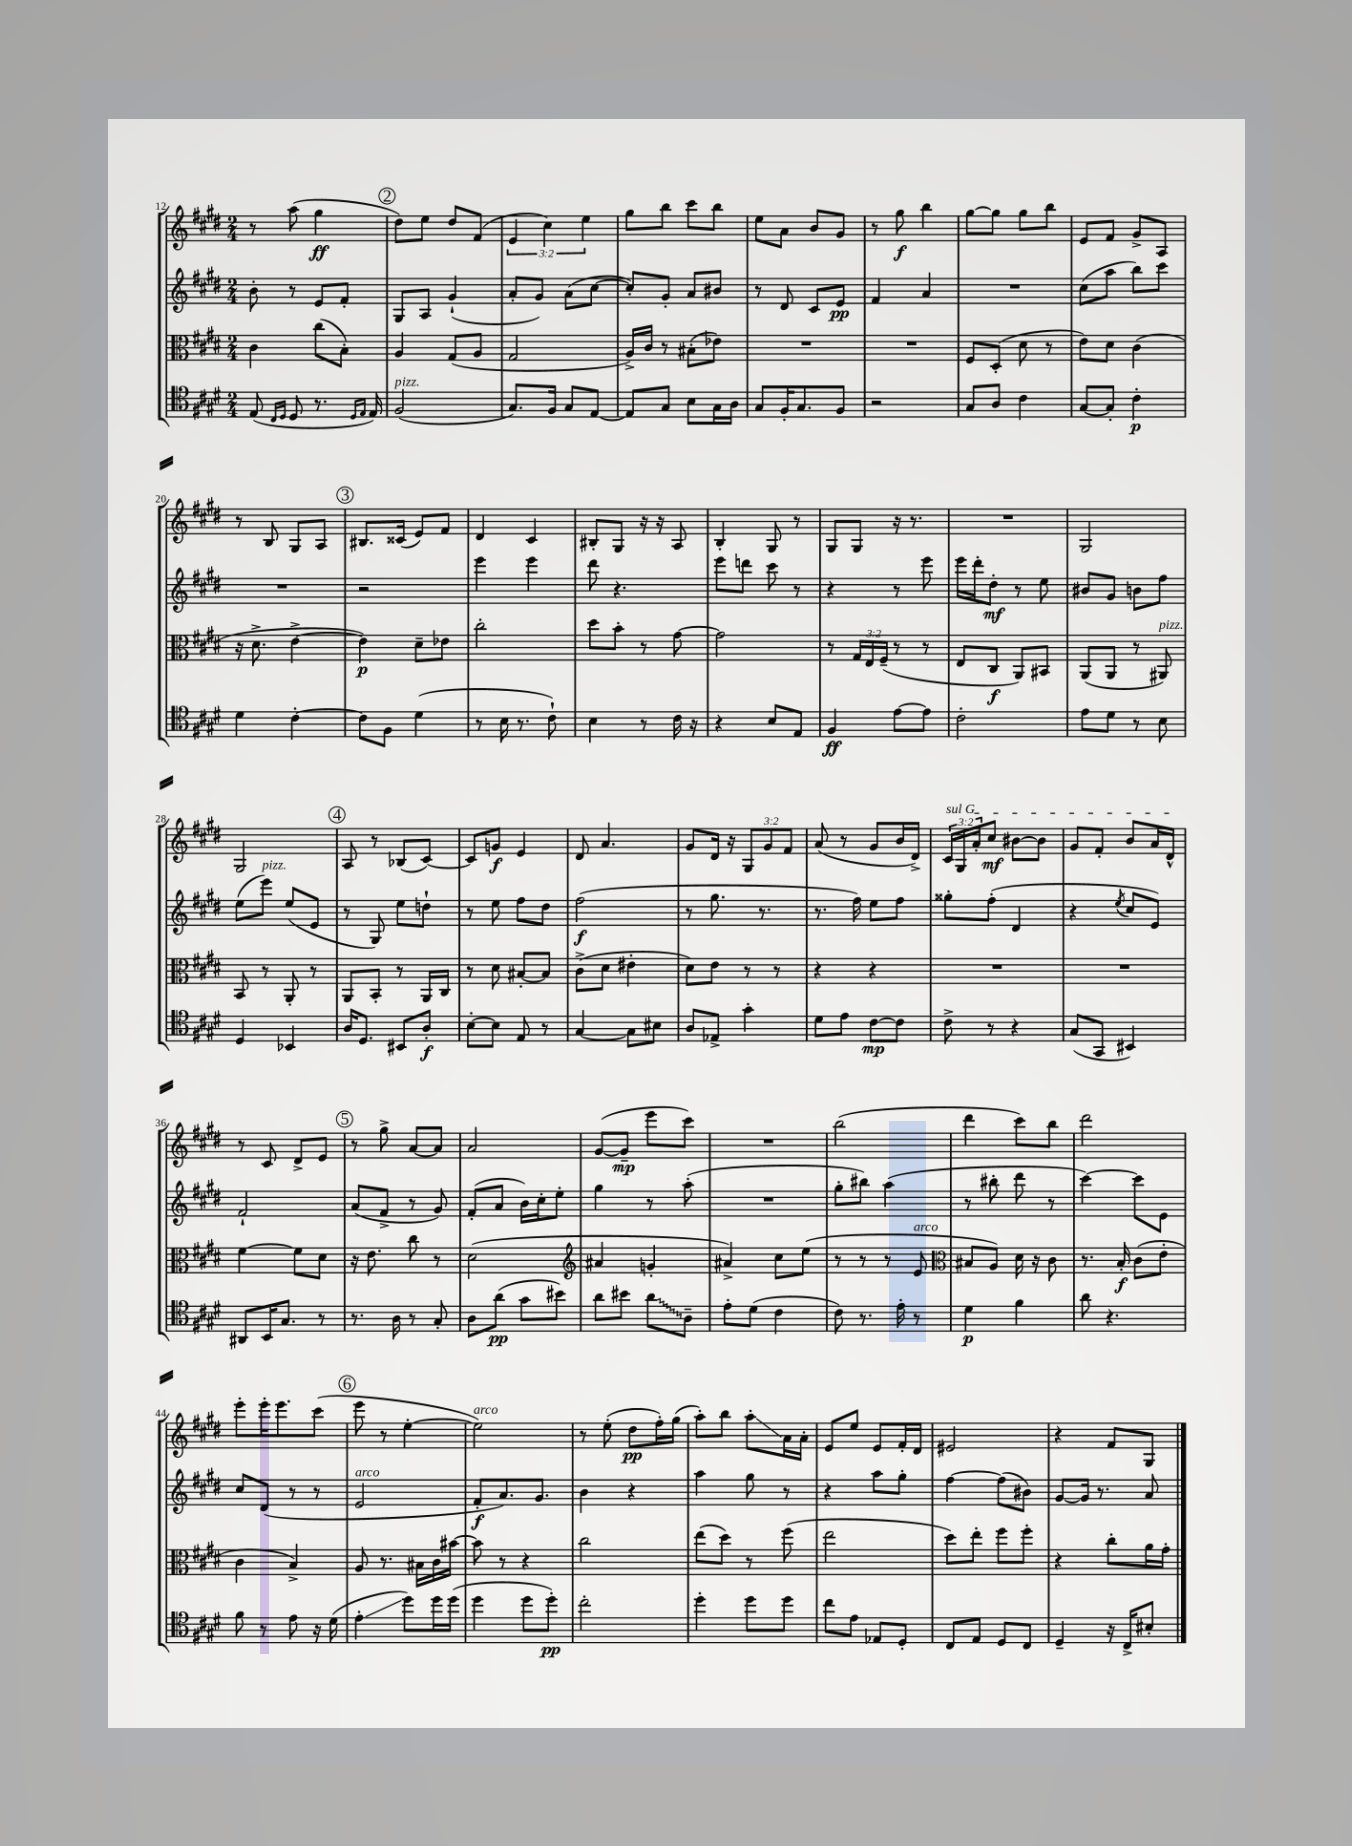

**kern	**kern	**kern	**kern
*staff4	*staff3	*staff2	*staff1
*clefC4	*clefC3	*clefG2	*clefG2
*k[f#c#g#d#]	*k[f#c#g#d#]	*k[f#c#g#d#]	*k[f#c#g#d#]
*M2/4	*M2/4	*M2/4	*M2/4
(8E	4c#	8b'	8r
16qqC#	.	.	.
16qqD#	.	.	.
8D#	.	8r	(8aa
8.r	(8cc#	8e	4gg#
.	8B')	8f#'	.
16qqD#	.	.	.
16qqE	.	.	.
16E)	.	.	.
=	=	=	=
(2F#	4A	8G#	8dd#)
.	.	8A	8ee
.	(8G#	(4g#`	8dd#
.	8A	.	(8f#
=	=	=	=
8.G#)	2G#	8a'	6e
.	.	8g#)	.
.	.	.	6cc#)
16F#	.	.	.
8G#	.	(8a	.
.	.	.	6ee
[8E	.	[8cc#	.
=	=	=	=
8E]	16A^)	8cc#'])	8gg#
.	16c#	.	.
8G#	8r	8g#'	8bb
8B	(8B#'	8a	8ccc#
16G#	8e-)	8b#	8bb
16A	.	.	.
=	=	=	=
8G#	2r	8r	8ee
16F#'	.	8d#	8a
8.G#	.	.	.
.	.	8c#	8b
8F#	.	8e	8g#
=	=	=	=
2r	2r	4f#	8r
.	.	.	8gg#
.	.	4a	4bb
=	=	=	=
8G#	8F#	2r	[8gg#
8A	(8D#'	.	8gg#]
4c#	8d#	.	8gg#
.	8r	.	8bb
=	=	=	=
[8G#	8e)	(8cc#	8e
8G#']	8d#	8aa	8f#
4c#'	(4c#	8bb)	8g#^
.	.	8ccc#	8A
=	=	=	=
4d#	16r	2r	8r
.	8.d#^	.	.
.	.	.	8B
[4c#'	[4e^	.	8G#
.	.	.	8A
=	=	=	=
8c#]	4e])	2r	8.B#
8F#	.	.	.
.	.	.	(16c##
(4d#	8d#~	.	8e)
.	8e-	.	8f#
=	=	=	=
8r	2cc#'	4eee	4d#
16B	.	.	.
8.r	.	.	.
.	.	4eee	4c#
8c#`)	.	.	.
=	=	=	=
4B	8dd#	8ddd#	8B#'
.	8b'	4.r	8G#
8r	8r	.	16r
.	.	.	16r
16c#	[8g#	.	8A
16r	.	.	.
=	=	=	=
4r	2g#]	8eee	4B'
.	.	8ddd	.
8B	.	8ccc#	8G#
8E	.	8r	8r
=	=	=	=
4F#	8r	4r	8G#
.	24G#	.	8G#
.	24E	.	.
.	(24F#~	.	.
[8e	8r	8r	16r
.	.	.	8.r
8e]	8r	8eee	.
=	=	=	=
2c#'	8E	16eee	2r
.	.	16ddd#'	.
.	8C#	8dd#'	.
.	8AA)	8r	.
.	8BB#	8ee	.
=	=	=	=
8e	(8AA	8b#	2G#
8d#	8AA	8g#	.
8r	8r	8b	.
8B	8AA#)	8ff#	.
=	=	=	=
4D#	8BB	(8ee	2G#
.	8r	8eee)	.
4BB-	8AA'	(8ee	.
.	8r	8e	.
=	=	=	=
16A	8AA	8r	8A
8.D#	.	.	.
.	8BB'	8G#)	8r
8BB#	8r	8ee	(8B-
8A'	16AA	8dd`	[8c#)
.	16C#	.	.
=	=	=	=
[8B'	8r	8r	8c#]
8B]	8d#	8ee	8g
8E	[8B#'	8ff#	4e
8r	8B#]	8dd#	.
=	=	=	=
[4G#	(8c#^	(2ff#	8d#
.	8d#	.	4.a
8G#]	4e#'	.	.
8B#	.	.	.
=	=	=	=
8A	8d#)	8r	8g#
8E-^	8e	8.gg#	16d#
.	.	.	16r
4g#'	8r	.	12G#
.	.	8.r	.
.	.	.	12g#
.	8r	.	.
.	.	.	12f#
=	=	=	=
8d#	4r	8.r	(8a
8e	.	.	8r
.	.	16ff#)	.
[8c#	4r	8ee	8g#
8c#]	.	8ff#	16b
.	.	.	16d#^)
=	=	=	=
8c#^	2r	8gg##'	24c#
.	.	.	24G#
.	.	.	24a'
8r	.	(8ff#'	8cc#
4r	.	4d#	[8b#
.	.	.	8b#]
=	=	=	=
(8G#	2r	4r	8g#
8GG#	.	.	8f#'
.	.	8qee	.
4BB#)	.	8cc#	8b
.	.	8e)	16a
.	.	.	16d#^^
=	=	=	=
8AA#	[4f#	2f#`	8r
16BB	.	.	8c#
8.G#	.	.	.
.	8f#]	.	8d#^
8r	8d#	.	8e
=	=	=	=
8.r	16r	(8a	8r
.	8.e	.	.
.	.	8f#^	8gg#^
16A	.	.	.
8r	8cc#	8r	[8a
8G#'	8r	8g#)	8a]
=	=	=	=
8A	(2d#	(8f#'	2a
(8a	.	8a	.
8g#	.	16b)	.
.	.	16cc#'	.
8b#)	.	8ee'	.
=	=	=	=
*	*clefG2	*	*
8a	4a#	4gg#	([8g#
8b#	.	.	8g#~]
8a	4g'	8r	8eee
8A~	.	(8aa'	8ccc#)
=	=	=	=
8e'	4a#^)	2r	2r
(8d#	.	.	.
4c#	8cc#	.	.
.	(8ee	.	.
=	=	=	=
8c#)	8r	8gg#'	(2bb
8.r	8r	8bb#)	.
.	8r	(4aa	.
16e'	.	.	.
8r	8e	.	.
=	=	=	=
*	*clefC3	*	*
4d#	8B#	8r	4ddd#
.	8A)	8bb#'	.
4f#	16d#	8ddd#	8ccc#)
.	16r	.	.
.	8c#	8r	8bb
=	=	=	=
8a	8.r	[4ccc#)	2ddd#
4.r	.	.	.
.	16B'	.	.
.	(8c#	8ccc#]	.
.	8e'	8e	.
=	=	=	=
8f#	4c#	8cc#	8eee'
8r	.	(8d#	16eee'
.	.	.	8.eee
8e	4B^)	8r	.
16r	.	8r	(8ccc#
(16d#	.	.	.
=	=	=	=
4e'	8A	2e	8eee
.	8.r	.	8r
8dd#)	.	.	[4ee'
.	16B#	.	.
16dd#	16c#	.	.
(16dd#	[16b#	.	.
=	=	=	=
4dd#	8b#]	8f#'	2ee])
.	8r	8.a)	.
8dd#	4r	.	.
.	.	8.g#	.
8dd#')	.	.	.
=	=	=	=
2cc#'	2cc#	4b	8r
.	.	.	(8ee'
.	.	4r	8dd#
.	.	.	16ff#')
.	.	.	(16gg#
=	=	=	=
4dd#'	(8ee	4aa	8aa')
.	8dd#)	.	8bb
8dd#	8r	8gg#	8aa'
8dd#	(8ff#	8r	16a
.	.	.	16a'
=	=	=	=
8cc#	2ee	4r	8e
8e	.	.	8ee
8E-	.	8aa	8e
8D#'	.	8gg#'	16f#'
.	.	.	16d#
=	=	=	=
8C#	8dd#)	[4ff#	2e#
8E	8ee'	.	.
8D#	8ff#	(8ff#]	.
8C#	8ff#'	8b#)	.
=	=	=	=
4D#~	4r	[8g#	4r
.	.	16g#]	.
.	.	8.r	.
16r	8cc#'	.	8f#
16C#^	.	.	.
8B#'	16a	8a	8G#
.	16g#'	.	.
==	==	==	==
*-	*-	*-	*-
